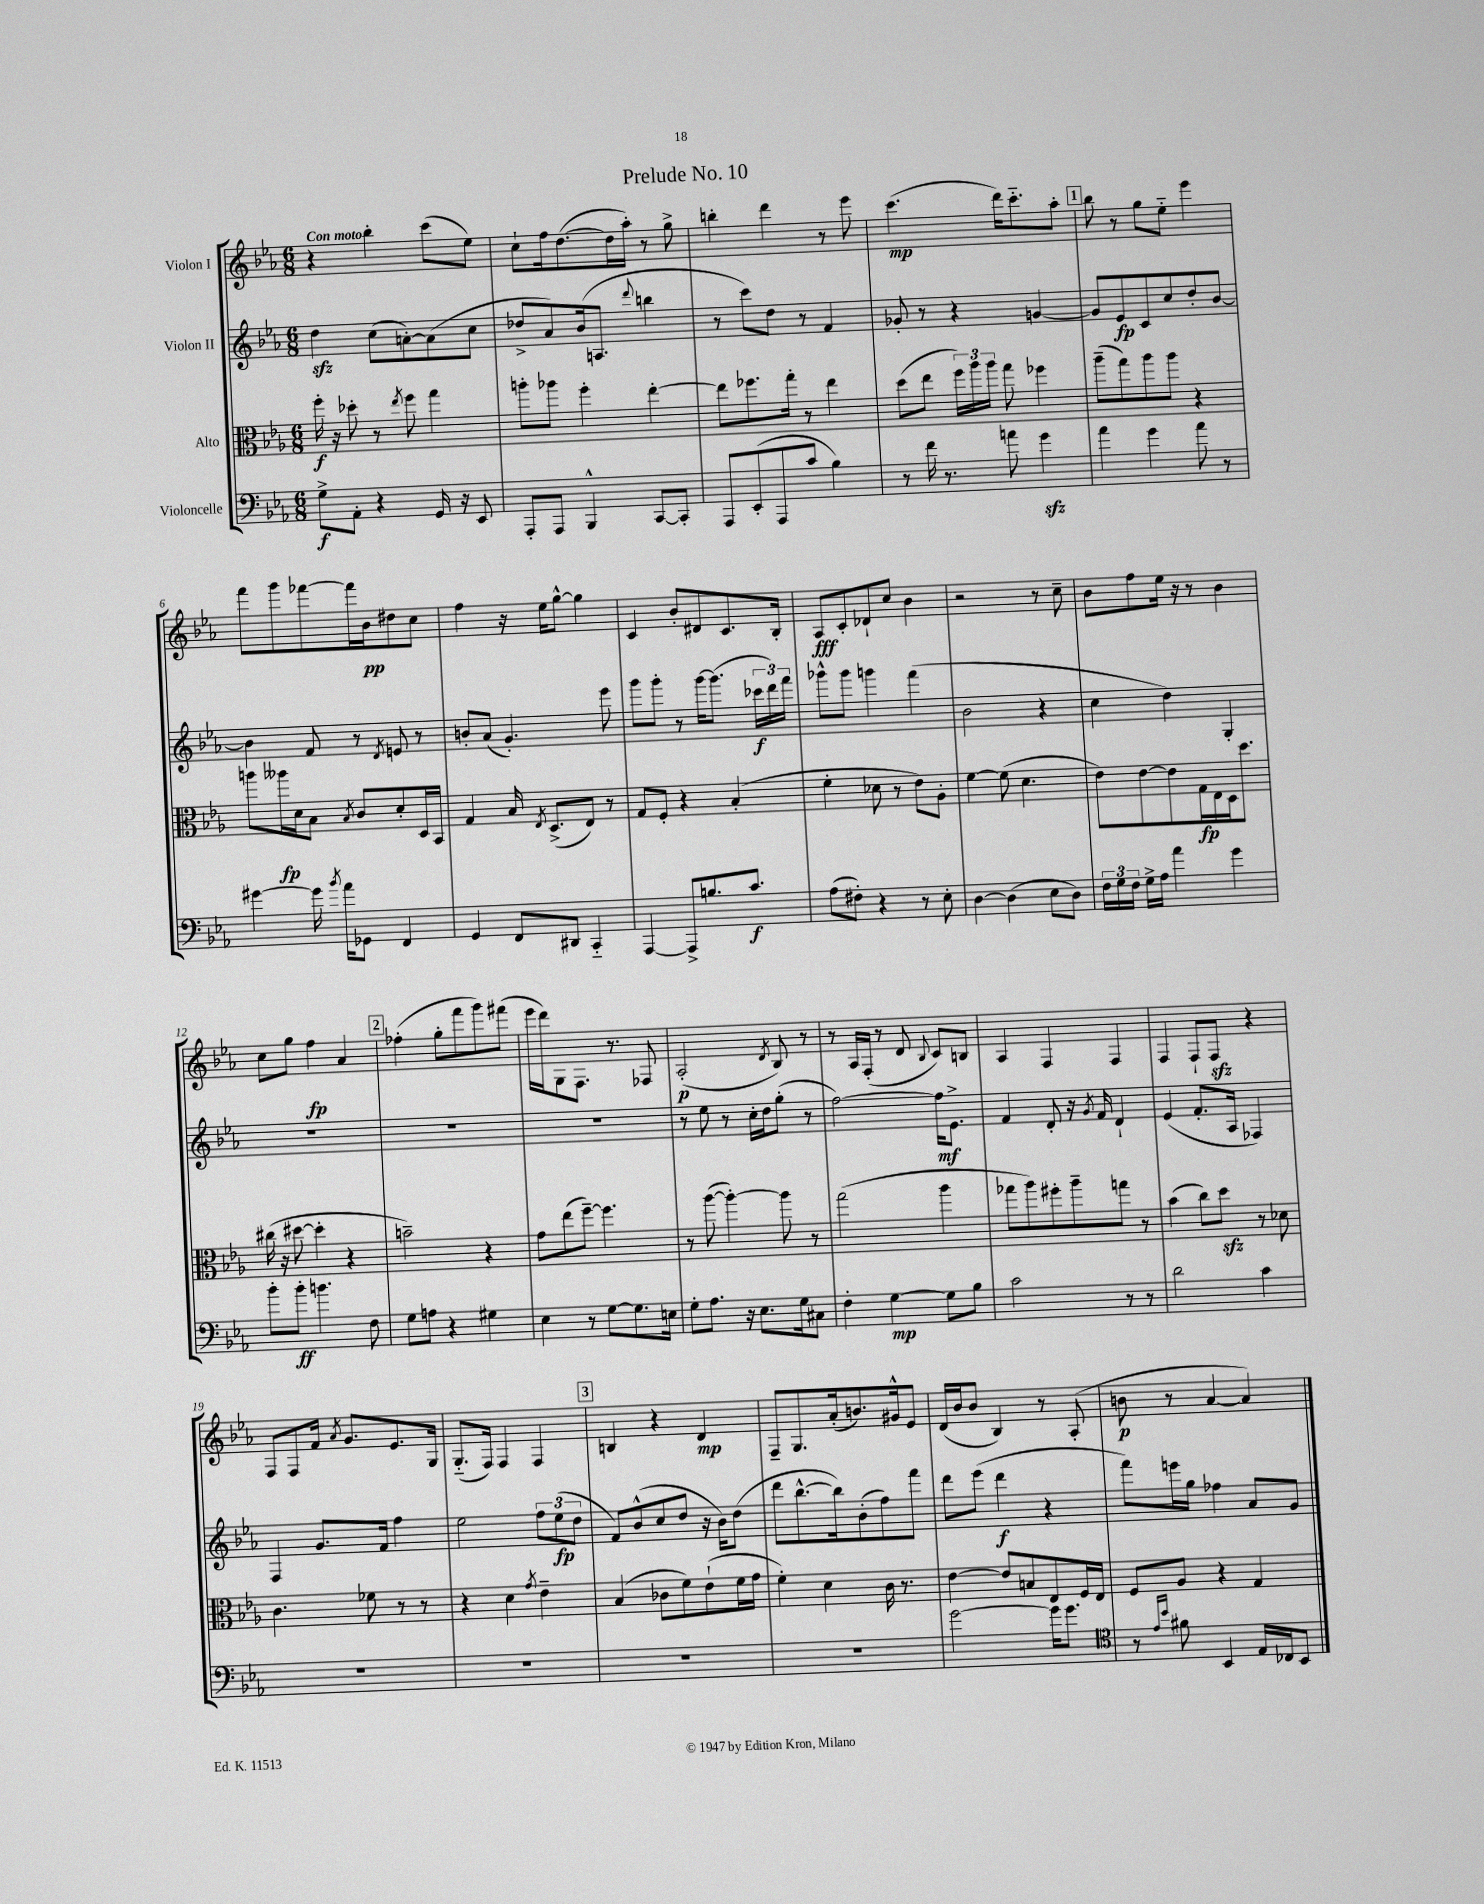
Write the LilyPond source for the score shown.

\header { title = "Prelude No. 10" }
<<
\new StaffGroup <<
\new Staff = "s0" \with { instrumentName = "Violon I" } {
    \clef treble \key ees \major \numericTimeSignature \time 6/8 \tempo "Con moto"
    \autoBeamOff r4 bes''4-. c'''8[( ees''8]) |
    c''8[-! f''16 d''8.~( d''16 aes''16]-.) r8 g''8-> |
    b''4-. d'''4 r8 ees'''8 |
    c'''4.\mp( d'''16[) c'''8.-_ aes''8]-. |
    \mark \markup { \box "1" } bes''8 r8 g''8[ ees''8]-_ ees'''4 |
    f'''8[ g'''8 fes'''8~ fes'''16 bes'16\pp dis''8 c''8] |
    f''4 r16 ees''16[ g''8]~-^ g''4 |
    c'4 bes'8[-. dis'8 c'8. bes16]-. |
    aes8[\fff c'8-. des'8-! c''8] bes'4 |
    r2 r8 c''8-- |
    bes'8[ f''8 ees''16] r16 r8 bes'4 |
    c''8[ g''8] f''4\fp aes'4 |
    \mark \markup { \box "2" } fes''4-.( g''8[-. f'''8 g'''8) fis'''8]( |
    ees'''16[ d'''16) g8 f8.] r8. fes8 |
    aes2-.\p( \acciaccatura { d'8 } bes8) r8 |
    r8 aes16[ f16]-.( r8 d'8 \appoggiatura { bes8 } c'8[) b8] |
    aes4 f4 f4 |
    f4 f8[-! f8]\sfz r4 |
    f8[ f8 f'16] \acciaccatura { aes'8 } g'8.[ ees'8. g16] |
    g8.[-_( f16]) f4 f4 |
    \mark \markup { \box "3" } b4 r4 d'4\mp |
    f8[-- g8. aes'16-.( b'8.) gis'16-^ ees'8] |
    d'16[( bes'16 bes'8] bes4) r8 aes8-.( |
    b'8\p r8 aes'4~ aes'4) \bar "|." |
}
\new Staff = "s1" \with { instrumentName = "Violon II" } {
    \clef treble \key ees \major \numericTimeSignature \time 6/8
    \autoBeamOff d''4\sfz c''8[( a'8~-.) a'8( c''8] |
    des''8[-> aes'8) bes'16( a8.] \appoggiatura { d'''8 } b''4 |
    r8 c'''8[) d''8] r8 f'4 |
    ges'8-. r8 r4 g'4~ |
    \mark \markup { \box "1" } g'8[ ees'8\fp c'8 c''8 d''8-. bes'8]~ |
    bes'4 f'8 r8 \acciaccatura { d'8 } e'8 r8 |
    b'8[-. aes'8]( g'4.-.) ees'''8 |
    g'''8[ g'''8]-. r8 g'''16[~ g'''8.]( \tuplet 3/2 { ces'''16[\f d'''16) f'''16] } |
    ges'''8[-^ ges'''8] g'''4 f'''4( |
    bes'2 r4 |
    c''4 d''4) g4-. |
    R2. |
    \mark \markup { \box "2" } R2. |
    R2. |
    r8 ees''8 r8 c''16[-. d''16 g''8]-.( r8 |
    f''2~) f''16[\mf ees'8.]-> |
    f'4 d'8-. r16 \acciaccatura { g'8 } f'16 d'4-! |
    ees'4( f'8.[-. aes16] fes4) |
    f4 g'8.[ f'16] f''4 |
    ees''2 \tuplet 3/2 { f''8[ ees''8\fp( d''8] } |
    \mark \markup { \box "3" } f'8[) bes'8-^( c''8 d''8] r16 bes'16[) d''8]( |
    d'''8[ bes''8.~-^ bes''16) bes'8-.( f''8) f'''8] |
    d'''8[ ees'''8]( d'''4\f r4 |
    f'''8[) e'''16 g''16] fes''4 aes'8[ g'8] \bar "|." |
}
\new Staff = "s2" \with { instrumentName = "Alto" } {
    \clef alto \key ees \major \numericTimeSignature \time 6/8
    \autoBeamOff f''16-.\f r16 des''8-. r8 \acciaccatura { ees''8 } f''8 g''4 |
    a''8[-. aes''8] f''4-. ees''4~-. |
    ees''8[ fes''8. g''16]-. r8 ees''4 |
    d''8[( ees''8] \tuplet 3/2 { f''16[) aes''16 aes''16] } g''8 fes''4 |
    \mark \markup { \box "1" } aes''8[--( g''8) aes''8 aes''8] r4 |
    a''8[ aeses''16\fp d'16 bes8] \acciaccatura { bes8 } c'8[ d'8-. d16 bes,16] |
    g4 bes16 \acciaccatura { ees8 } d8.[->( ees8]) r8 |
    g8[ f8]-. r4 bes4-.( |
    f'4-. des'8 r8 ees'8[) aes8]-. |
    f'4~ f'8( d'4. |
    ees'8[) ees'8~ ees'8 g16\fp ees16 d16 d''8.] |
    cis''16( r16 dis''8~ dis''4-. r4 |
    \mark \markup { \box "2" } b'2--) r4 |
    g'8[ ees''8( f''8]~--) f''4. |
    r8 aes''8~( aes''4~-.) aes''8 r8 |
    g''2( aes''4 |
    ges''8[ aes''8) fis''8-. aes''8-- g''8] r8 |
    bes'4( c''8[) d''8]\sfz r8 des'8 |
    c'4. fes'8 r8 r8 |
    r4 d'4 \acciaccatura { g'8 } ees'4-- |
    \mark \markup { \box "3" } bes4( ces'8[ f'8) ees'8-!( f'16 g'16] |
    f'4-.) d'4 c'16 r8. |
    ees'4~ ees'8[ b8 ees8 f16 ees16] |
    f8[ aes8] r4 g4 \bar "|." |
}
\new Staff = "s3" \with { instrumentName = "Violoncelle" } {
    \clef bass \key ees \major \numericTimeSignature \time 6/8
    \autoBeamOff g8[->\f aes,8]-. r4 g,16 r16 ees,8 |
    aes,,8[-. aes,,8] bes,,4-^ c,8[~ c,8]-. |
    aes,,8[ ees,8-.( aes,,8 c'8] bes4) |
    r8 f'16 r8. a'8 g'4\sfz |
    \mark \markup { \box "1" } aes'4 g'4 aes'8 r8 |
    gis'4~ gis'16 \acciaccatura { bes'8 } aes'16[ ges,8] f,4 |
    g,4 f,8[ dis,8] c,4-_ |
    aes,,4~ aes,,8[-> b8. c'8.]\f |
    aes8[( fis8]-.) r4 r8 ees8-. |
    d4~ d4( ees8[ d8]) |
    \tuplet 3/2 { f16[ g16 f16] } g16[-> aes16] aes'4 g'4 |
    bes'8[-. bes'8]-.\ff b'4. f8 |
    \mark \markup { \box "2" } g8[ a8] r4 gis4 |
    ees4 r8 g8[~ g8. e16] |
    g8[-. aes8.] r16 ees8.[ g16 cis8] |
    f4-. g4~\mp g8[ bes8] |
    c'2 r8 r8 |
    d'2 c'4 |
    R2. |
    R2. |
    \mark \markup { \box "3" } R2. |
    R2. |
    g'2~ g'16[ g'8.] |
    \clef tenor r8 \grace { ees'16[ bes'16] } fis'8 bes,4 ees16[ ces16 bes,8] \bar "|." |
}
>>
>>
